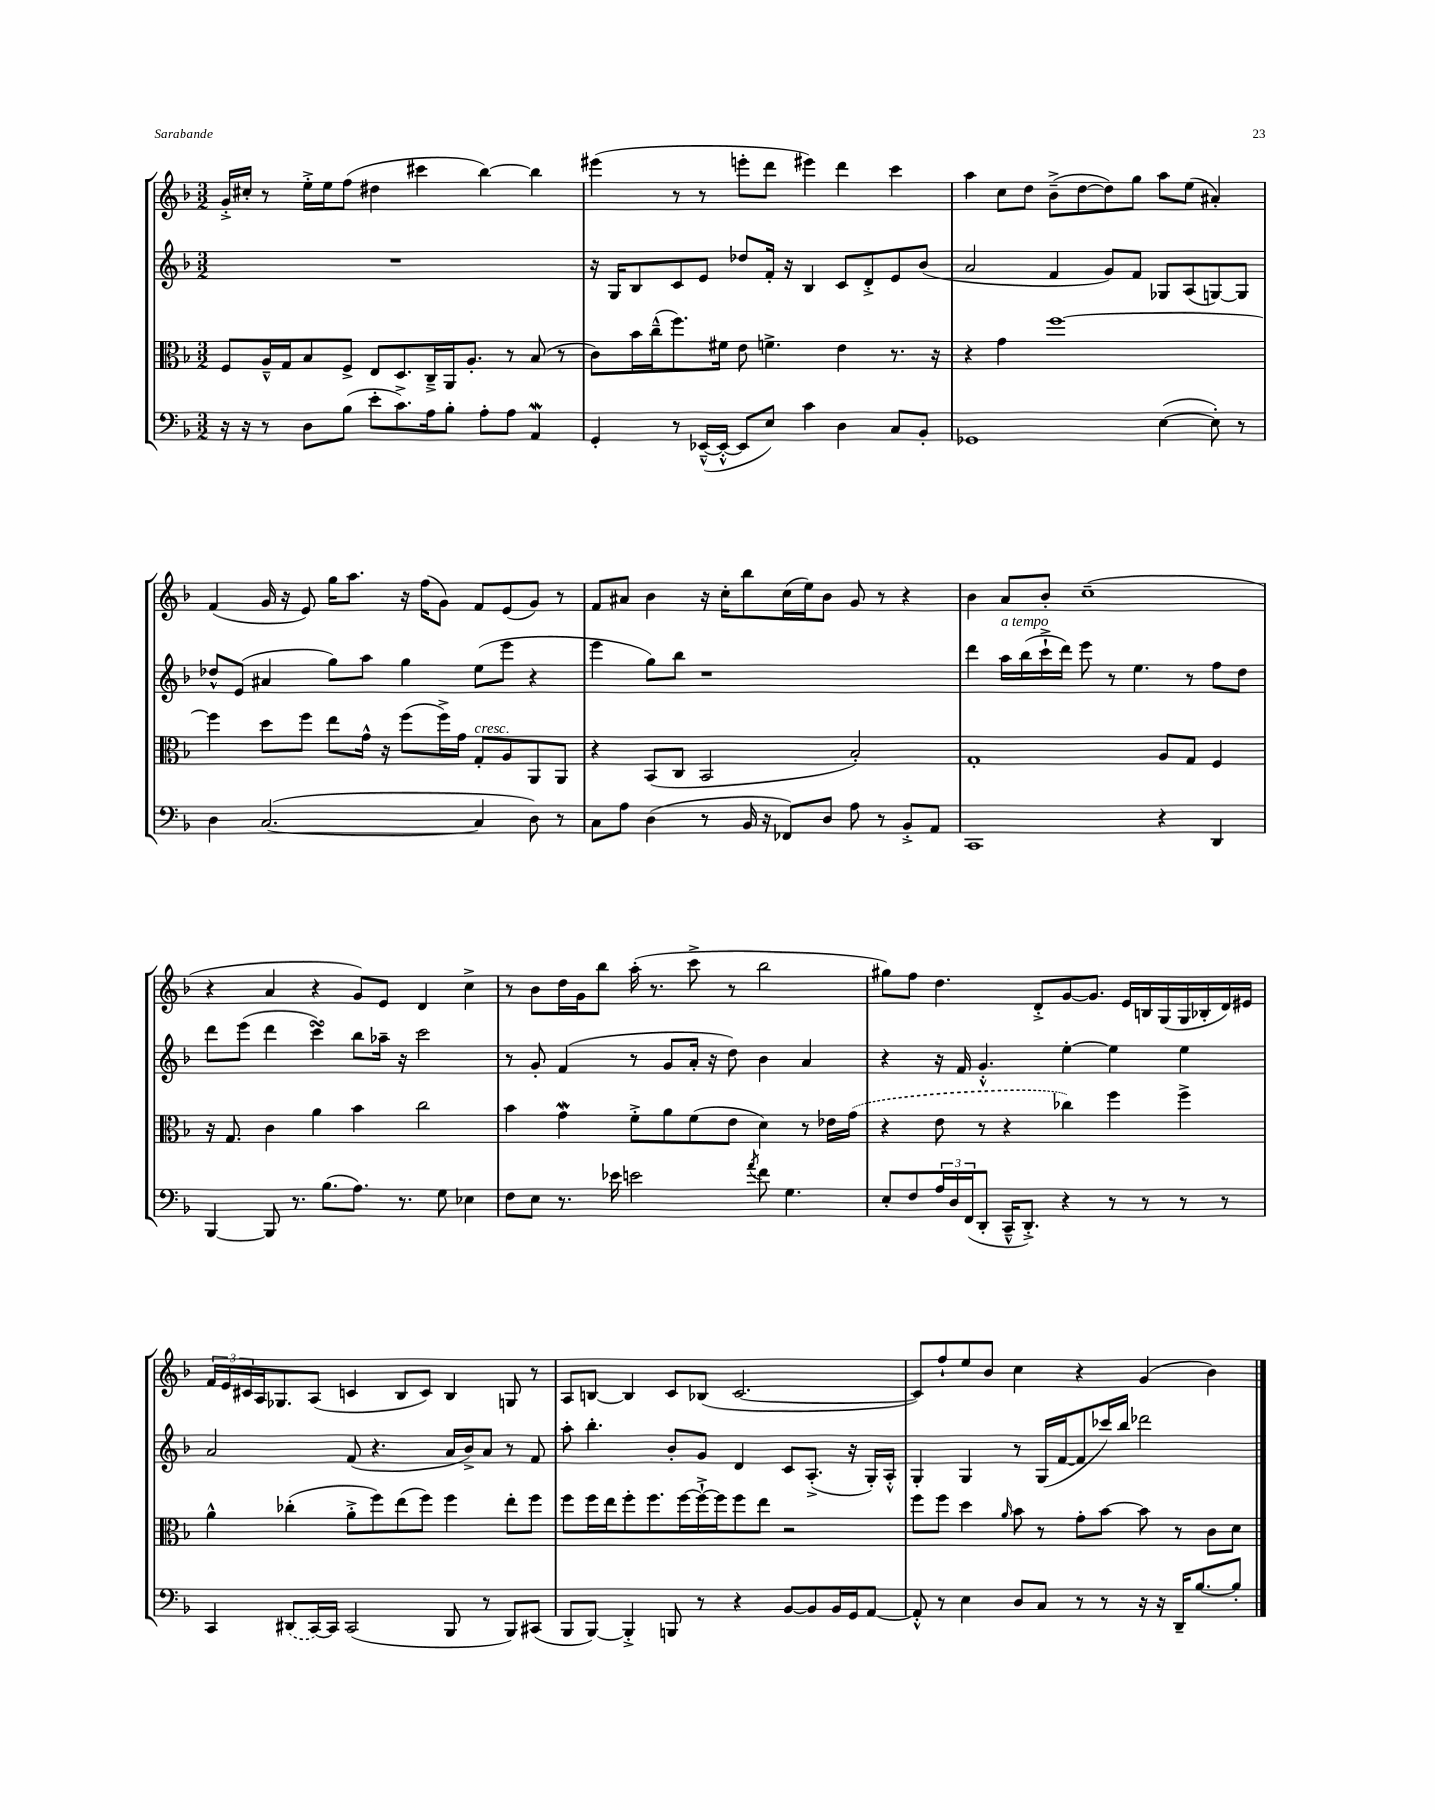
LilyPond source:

<<
\new StaffGroup <<
\new Staff = "s0" {
    \clef treble \key f \major \numericTimeSignature \time 3/2
    g'16-.-> cis''16-. r8 e''16-.-> e''16 f''8( dis''4 cis'''4 bes''4~) bes''4 |
    eis'''4( r8 r8 e'''8-. d'''8 eis'''4) d'''4 c'''4 |
    a''4 c''8 d''8 bes'8--->( d''8~ d''8) g''8 a''8 e''8( ais'4-.) |
    f'4( g'16 r16 e'8) g''16 a''8. r16 f''16( g'8) f'8 e'8( g'8) r8 |
    f'8 ais'8 bes'4 r16 c''16-. bes''8 c''16( e''16) bes'8 g'8 r8 r4 |
    bes'4 a'8 bes'8-. c''1--( |
    r4 a'4 r4 g'8) e'8 d'4 c''4-> |
    r8 bes'8 d''16 g'16 bes''8 a''16-.( r8. c'''8-> r8 bes''2 |
    gis''8) f''8 d''4. d'8-.-> g'8~ g'8. e'16 b16 g16( g16 bes16-. d'16) eis'16 |
    \tuplet 3/2 { f'16 e'16 cis'16 } a16 ges8. a8( c'4 bes8 c'8) bes4 g8 r8 |
    a8 b8~ b4 c'8 bes8( c'2.~ |
    c'8) f''8-! e''8 bes'8 c''4 r4 g'4( bes'4) \bar "|." |
}
\new Staff = "s1" {
    \clef treble \key f \major \numericTimeSignature \time 3/2
    R1. |
    r16 g16 bes8 c'8 e'8 des''8 f'16-. r16 bes4 c'8 d'8-.-> e'8 bes'8( |
    a'2 f'4 g'8) f'8 ges8 a8( g8~) g8 |
    des''8-^ e'8( ais'4 g''8) a''8 g''4 e''8( e'''8 r4 |
    e'''4 g''8) bes''8 r1 |
    d'''4 a''16^\markup { \italic "a tempo" } bes''16( c'''16-!-> d'''16) e'''8 r8 e''4. r8 f''8 d''8 |
    d'''8 e'''8( d'''4 c'''4\turn) bes''8 aes''16-- r16 c'''2 |
    r8 g'8-. f'4( r8 g'8 a'16-. r16 d''8) bes'4 a'4 |
    r4 r16 f'16 g'4.-.-^ e''4~-. e''4 e''4 |
    a'2 f'8( r4. a'16 bes'16->) a'8 r8 f'8 |
    a''8-. bes''4.-. bes'8-. g'8 d'4 c'8 a8.-.->( r16 g16-.) a16-.-^ |
    g4-. g4 r8 g16( f'16~ f'8 ces'''16) bes''16 des'''2 \bar "|." |
}
\new Staff = "s2" {
    \clef alto \key f \major \numericTimeSignature \time 3/2
    f8 a16---^ g16 bes8 f8-> e8 d8. c16---> a,16 a8.-. r8 bes8( r8 |
    c'8) bes'16 c''16---^( f''8.) fis'16 e'8 f'4.-> e'4 r8. r16 |
    r4 g'4 f''1~ |
    f''4 d''8 f''8 e''8 g'16-^ r16 f''8( f''16->) g'16 g8-.^\markup { \italic "cresc." } a8 a,8 a,8 |
    r4 bes,8( c8 bes,2 bes2-.) |
    g1-. a8 g8 f4 |
    r16 g8. c'4 a'4 bes'4 c''2 |
    bes'4 g'4\mordent f'8-.-> a'8 f'8( e'8 d'4) r8 ees'16 \once \slurDashed g'16( |
    r4 e'8 r8 r4 ces''4) f''4 f''4-> |
    a'4-^ ces''4-.( a'8-.-> f''8) e''8( f''8) f''4 e''8-. f''8 |
    f''8 f''16 e''16 f''8-. f''8. f''16~ f''16~-!-> f''16 f''8 e''8 r2 |
    f''8 f''8 d''4 \grace { a'16 } bes'8 r8 g'8-. bes'8~ bes'8 r8 c'8 d'8 \bar "|." |
}
\new Staff = "s3" {
    \clef bass \key f \major \numericTimeSignature \time 3/2
    r16 r16 r8 d8 bes8( e'8-. c'8.->) a16 bes8-. a8-. a8 a,4\mordent |
    g,4-. r8 ees,16~---^( ees,16~-.-^ ees,8 e8) c'4 d4 c8 bes,8-. |
    ges,1 e4~( e8-.) r8 |
    d4 c2.~( c4 d8) r8 |
    c8 a8 d4( r8 bes,16 r16 fes,8) d8 a8 r8 bes,8-.-> a,8 |
    c,1 r4 d,4 |
    bes,,4~ bes,,8 r8. bes8.( a8.) r8. g8 ees4 |
    f8 e8 r8. ees'16 e'2 \acciaccatura { a'8 } f'8 g4. |
    e8-. f8 \tuplet 3/2 { a16 d16 f,16( } d,8-. c,16---^ d,8.-.->) r4 r8 r8 r8 r8 |
    c,4 \once \slurDashed dis,8( c,16~) c,16 c,2( bes,,8 r8 bes,,8) cis,8( |
    bes,,8 bes,,8~) bes,,4-.-> b,,8 r8 r4 bes,8~ bes,8 bes,16 g,16 a,8~ |
    a,8-.-^ r8 e4 d8 c8 r8 r8 r16 r16 d,16-- bes8.~ bes8-. \bar "|." |
}
>>
>>
\layout { \context { \Score \remove "Bar_number_engraver" } }
